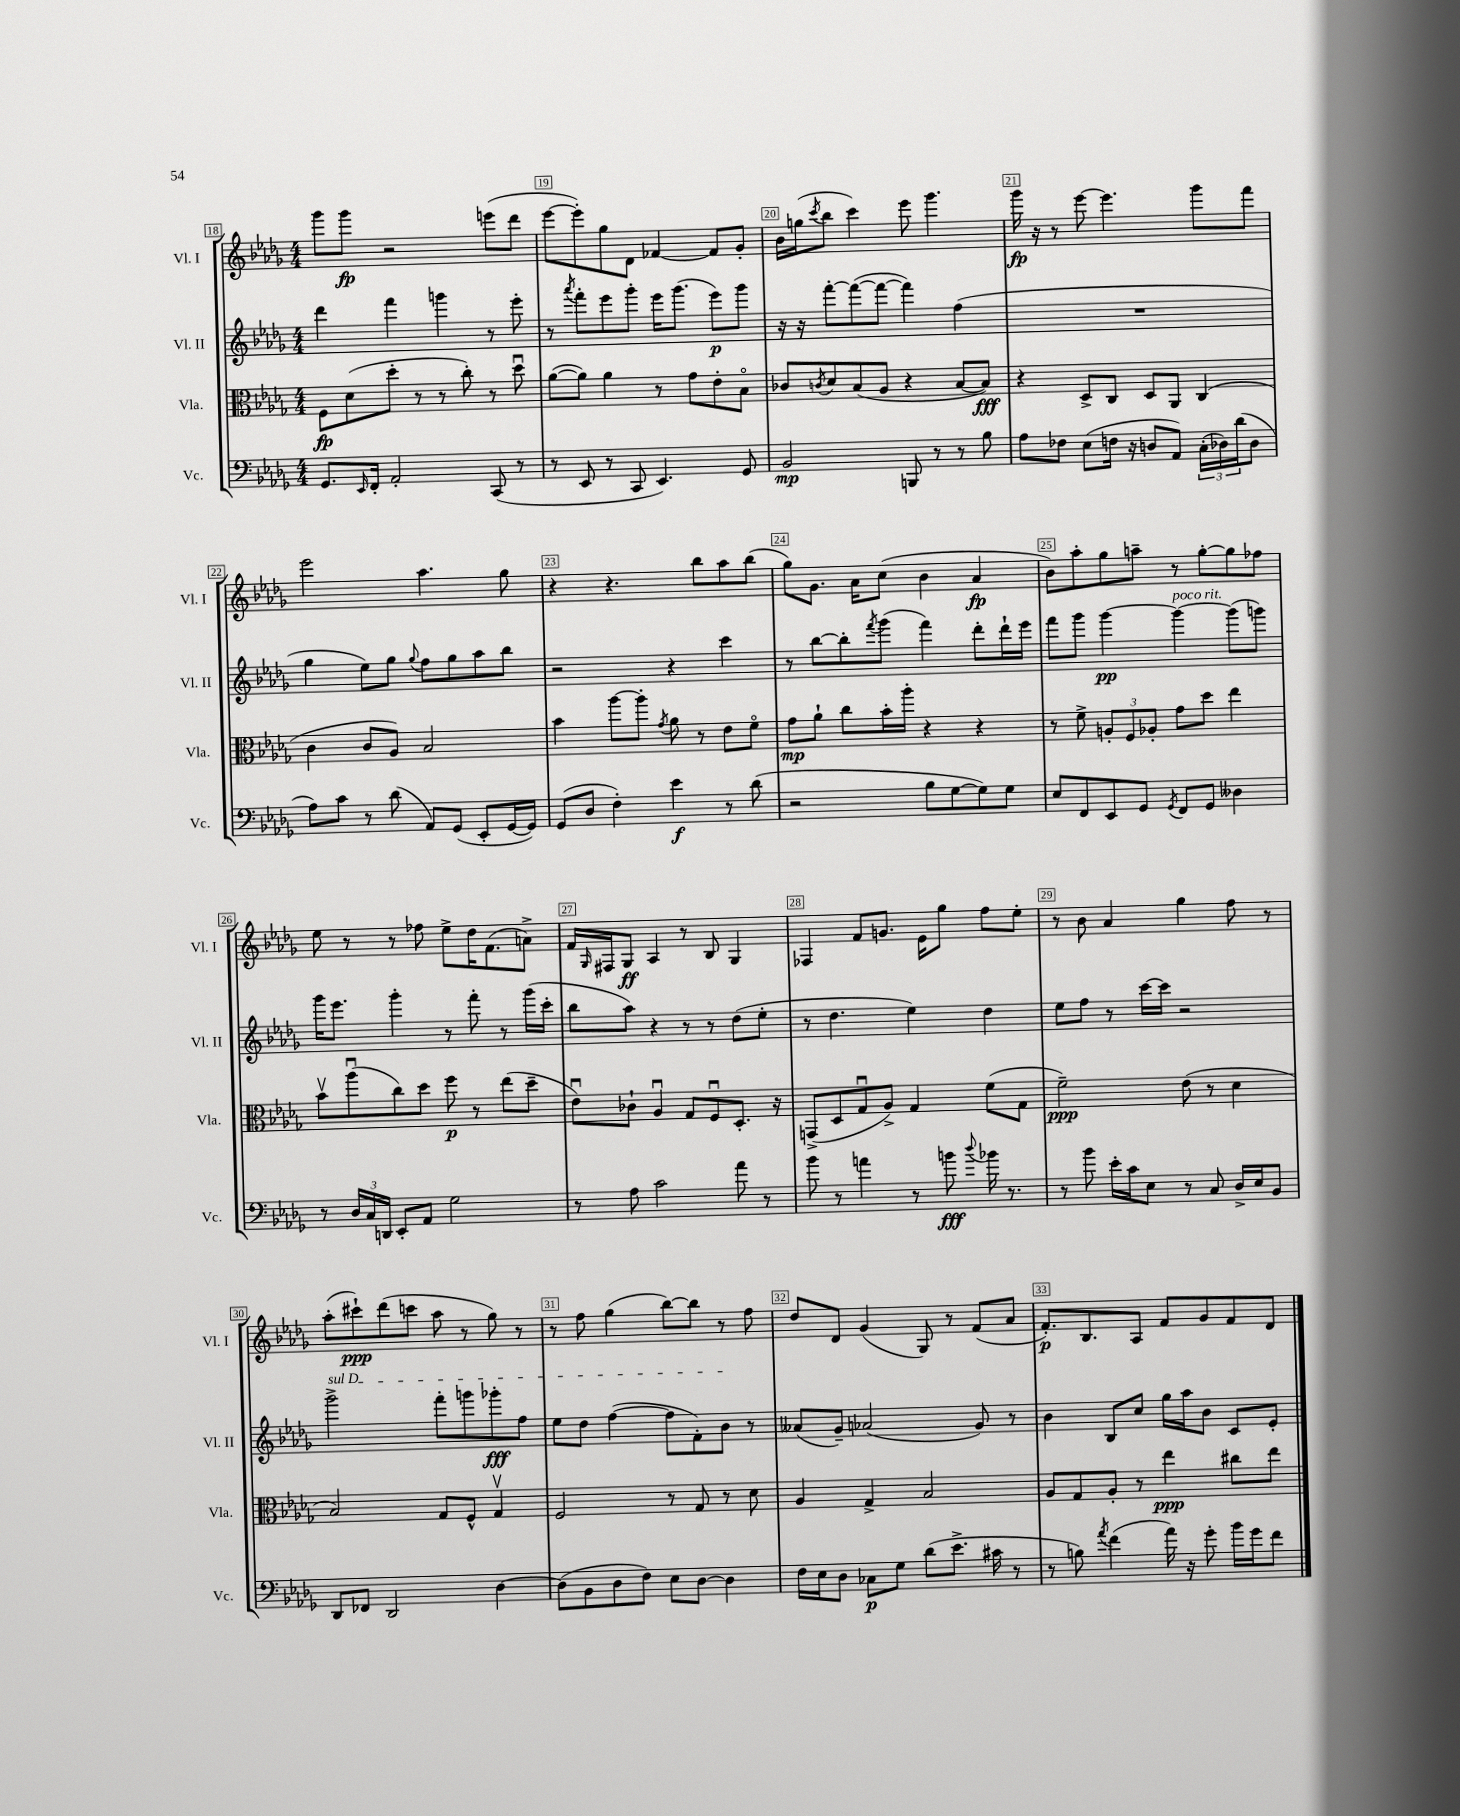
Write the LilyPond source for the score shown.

<<
\new StaffGroup <<
\new Staff = "s0" \with { instrumentName = "Vl. I" shortInstrumentName = "Vl. I" } {
    \clef treble \key des \major \numericTimeSignature \time 4/4
    ges'''8 ges'''8\fp r2 e'''8( des'''8 |
    ees'''8~ ees'''8-.) ges''8 des'8 fes'4~ fes'8 ges'8-. |
    bes'16 g''16( \acciaccatura { c'''8 } bes''8 c'''4) ees'''8 ges'''4. |
    ges'''16\fp r16 r8 ees'''8~ ees'''4. ges'''8 f'''8 |
    ees'''2 aes''4. ges''8 |
    r4 r4. bes''8 aes''8 bes''8( |
    ges''8) ges'8. aes'16 c''8( bes'4 aes'4\fp |
    bes'8) aes''8-. ges''8 a''8-- r8 ges''8~-. ges''8 fes''8 |
    ees''8 r8 r8 fes''8 ees''8-> des''16 f'8.( a'8->) |
    f'16 \grace { ges16 } fis16 ges8\ff aes4 r8 bes8 ges4 |
    fes4 f'8 g'8. ees'16 ges''8 f''8 ees''8-. |
    r8 bes'8 aes'4 ges''4 f''8 r8 |
    aes''8-.( cis'''8-!\ppp) des'''8( c'''8 aes''8 r8 ges''8) r8 |
    r8 f''8 ges''4( bes''8~) bes''8 r8 f''8 |
    des''8 des'8 ges'4( ges8) r8 f'8( aes'8 |
    f'8.-.\p) bes8. aes8 f'8 ges'8 f'8 des'8 \bar "|." |
}
\new Staff = "s1" \with { instrumentName = "Vl. II" shortInstrumentName = "Vl. II" } {
    \clef treble \key des \major \numericTimeSignature \time 4/4
    des'''4 f'''4 g'''4 r8 ees'''8-. |
    r8 \acciaccatura { aes'''8 } f'''8-. ees'''8 ges'''8-. ees'''16 ges'''8.( ees'''8\p) ges'''8 |
    r16 r16 f'''8~-. f'''8~( f'''8~ f'''4) f''4( |
    R1 |
    ges''4 ees''8) ges''8 \appoggiatura { ges''8 } f''8 ges''8 aes''8 bes''8 |
    r2 r4 c'''4 |
    r8 bes''8~ bes''8-. \acciaccatura { f'''8 } ges'''8( f'''4) des'''8-. des'''16-! ees'''16 |
    f'''8 ges'''8 ges'''4~\pp ges'''4~^\markup { \italic "poco rit." } ges'''8( g'''8) |
    ges'''16 ees'''8. ges'''4-. r8 f'''8-. r8 ges'''16( c'''16-. |
    bes''8 aes''8) r4 r8 r8 des''8( ees''8-. |
    r8 des''4. ees''4) des''4 |
    ees''8 f''8 r8 c'''16~ c'''16 r2 |
    \once \override TextSpanner.bound-details.left.text = \markup { \italic "sul D" } ges'''2->\startTextSpan f'''8-. g'''8 ges'''8-.\fff f''8 |
    ees''8 des''8 f''4~( f''8 f'8-.) bes'8\stopTextSpan r8 |
    aeses'8( ges'8--) aes'2( ges'8) r8 |
    bes'4 bes8 c''8 ges''16 aes''16 bes'8 c'8 ees'8-. \bar "|." |
}
\new Staff = "s2" \with { instrumentName = "Vla." shortInstrumentName = "Vla." } {
    \clef alto \key des \major \numericTimeSignature \time 4/4
    f8\fp des'8( des''8-. r8 r8 c''8-.) r8 des''8\downbow |
    aes'8~( aes'8) aes'4 r8 ges'8 ees'8-. bes8\flageolet |
    ces'8 \acciaccatura { c'8 } des'8 bes8( aes8 r4 bes8~ bes8\fff) |
    r4 des8-> c8 des8 aes,8 c4( |
    c'4 c'8 aes8) bes2 |
    bes'4 aes''8~ aes''8-. \acciaccatura { ges'8 } aes'8 r8 ees'8 f'8\flageolet |
    ges'8\mp aes'8-! c''8 bes'16-. aes''16-. r4 r4 |
    r8 f'8-> \tuplet 3/2 { a8-. f8 aes8-. } ges'8 des''8 ees''4 |
    bes'8\upbow aes''8\downbow( c''8) des''8 f''8\p r8 ees''8( des''8-- |
    ees'8\downbow) ces'8-! aes4\downbow ges8 f8\downbow des8.-. r16 |
    g,8->( des8 ges8\downbow aes8->) ges4 f'8( ges8 |
    f'2--\ppp) ees'8( r8 des'4 |
    bes2) ges8 f8-^ ges4\upbow |
    f2 r8 ges8 r8 des'8 |
    aes4 ges4-> bes2 |
    aes8 ges8 aes8-. r8 ees''4\ppp cis''8 ees''8 \bar "|." |
}
\new Staff = "s3" \with { instrumentName = "Vc." shortInstrumentName = "Vc." } {
    \clef bass \key des \major \numericTimeSignature \time 4/4
    ges,8. \grace { ees,16 } f,16-. aes,2-. c,8( r8 |
    r8 ees,8 r8 c,8 ees,4.) ges,8 |
    bes,2\mp b,,8 r8 r8 bes8 |
    aes8 fes8 ees8( f16 r16 d8 aes,8) \tuplet 3/2 { c16-.( des16) des'16( } des8 |
    aes8) c'8 r8 des'8( aes,8) ges,8( ees,8-. ges,16~ ges,16) |
    ges,8( des8 f4-.) ees'4\f r8 des'8( |
    r2 bes8 ges8~ ges8) ges8 |
    ees8 f,8 ees,8 ges,8 \acciaccatura { ges,8 } f,8 ges,8 deses4 |
    r8 \tuplet 3/2 { des16 c16 d,16 } ees,8-. aes,8 ges2 |
    r8 aes8 c'2 aes'8 r8 |
    bes'8 r8 a'4 r8 b'8\fff \appoggiatura { des''8 } bes'16 r8. |
    r8 bes'8 ees'16-. c'16 ees8 r8 c8 des16-> ees16 bes,8 |
    des,8 fes,8 des,2 des4~ |
    des8( bes,8 des8 f8) ees8 des8~ des4 |
    f16 ees16 des8 ces8\p ges8 des'8( ees'8.-> cis'16 r8 |
    r8 b8) \acciaccatura { aes'8 } f'4( aes'16) r16 ges'8-. bes'16 ges'16 f'8 \bar "|." |
}
>>
>>
\layout { \context { \Score currentBarNumber = #18 \override BarNumber.break-visibility = ##(#f #t #t) barNumberVisibility = #all-bar-numbers-visible \override BarNumber.stencil = #(make-stencil-boxer 0.1 0.3 ly:text-interface::print) } }
